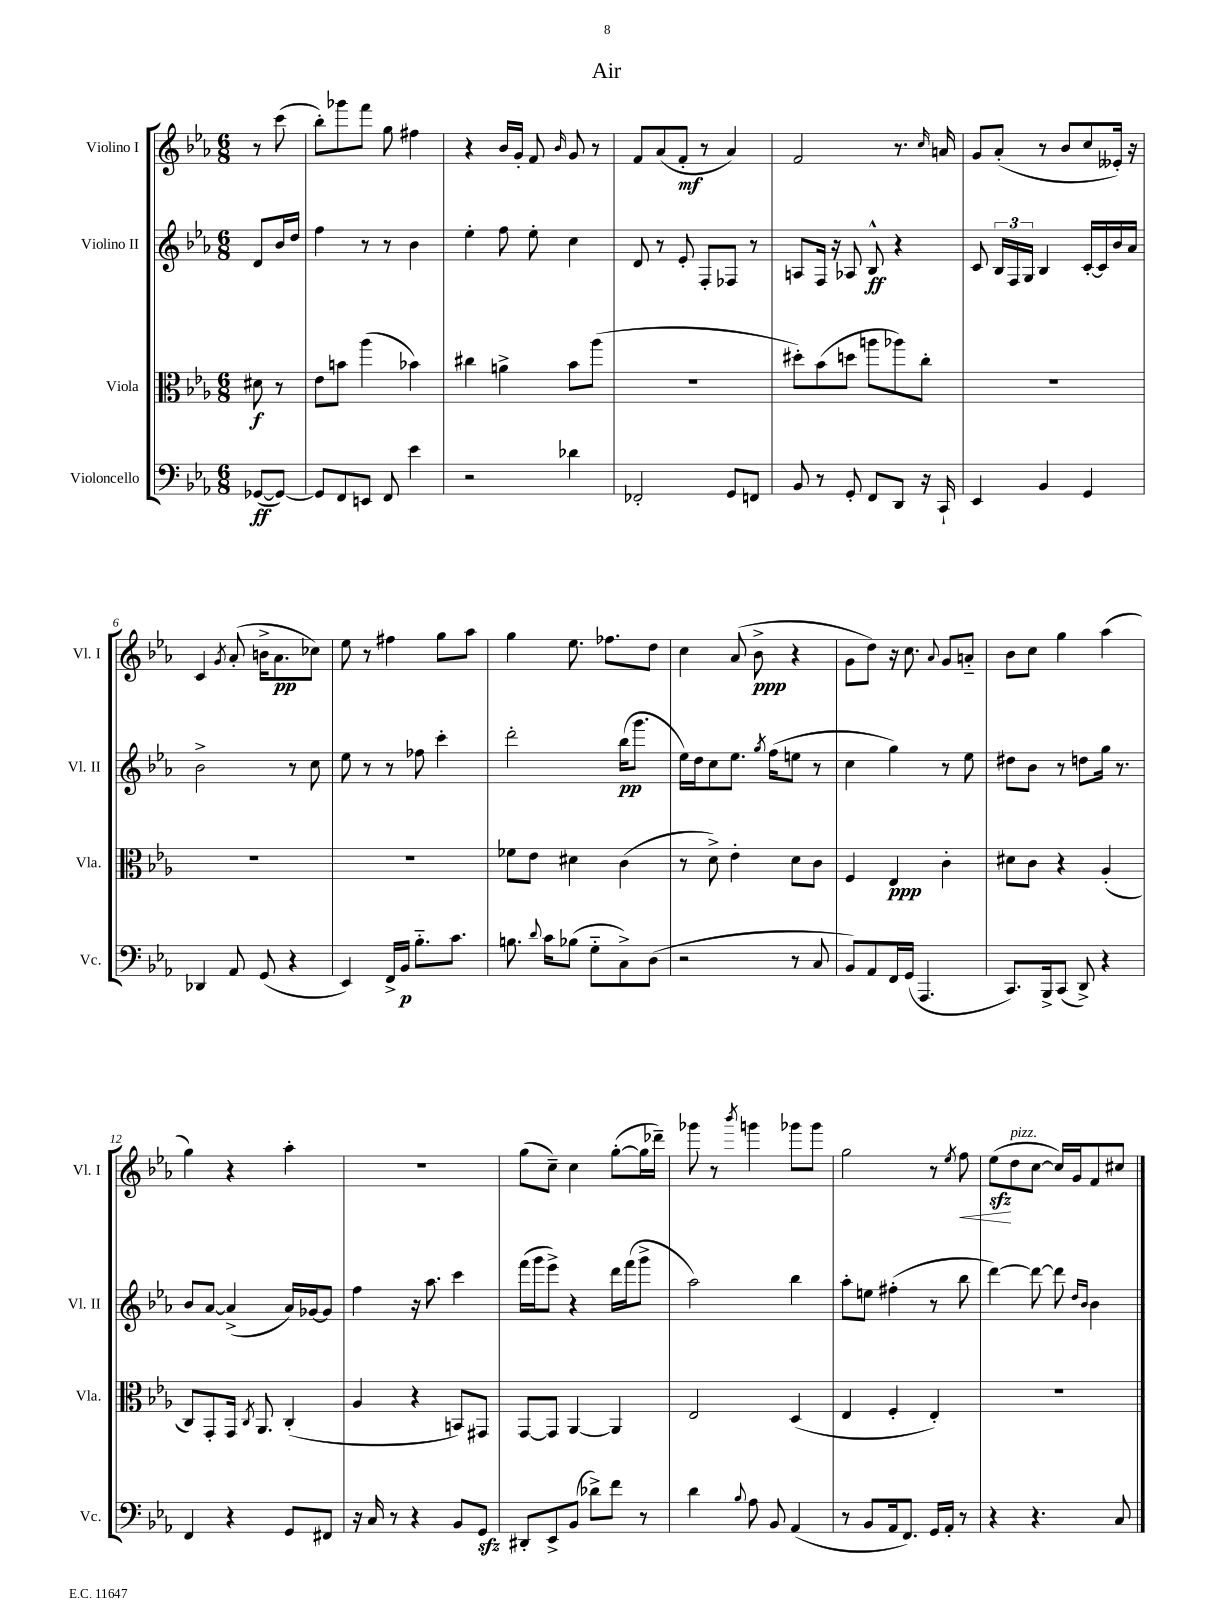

**kern	**kern	**kern	**kern
*staff4	*staff3	*staff2	*staff1
*clefF4	*clefC3	*clefG2	*clefG2
*k[b-e-a-]	*k[b-e-a-]	*k[b-e-a-]	*k[b-e-a-]
*M6/8	*M6/8	*M6/8	*M6/8
([8GG-/L	8d#\	8d/L	8r
8GG-/_J)	8r	16b-/L	(8ccc\
.	.	16dd/JJ	.
=	=	=	=
8GG-/]L	8e-\L	4ff\	8bb-'\L)
8FF/	8b\J	.	8ggg-\
8EE/J	(4aa-\	8r	8fff\J
8FF/	.	8r	8gg\
4e-\	4b-\)	4b-\	4ff#\
=	=	=	=
2r	4cc#\	4ee-'\	4r
.	4a^\	8ff\	16b-/LL
.	.	.	16g'/JJ
.	.	8ee-'\	8f/
.	.	.	16qqb-/
4d-\	8b-\L	4cc\	8g/
.	(8aa-\J	.	8r
=	=	=	=
2FF-'/	2.r	8d/	8f/L
.	.	8r	(8a-/
.	.	8e-'/	8f'/J
.	.	8F'/L	8r
8GG/L	.	8F-/J	4a-/)
8FF/J	.	8r	.
=	=	=	=
8BB-/	8dd#'\L)	8A/L	2f/
8r	(8b-\	16F/Jk	.
.	.	16r	.
8GG'/	8dd\J	8A-/	.
8FF/L	8aa\L	8B-^^/	.
8DD/J	8aa-\)	4r	8.r
16r	8cc'\J	.	.
.	.	.	16qqcc/
16CC`/	.	.	16a/
=	=	=	=
4EE-/	2.r	8c/	8g/L
.	.	24B-/LL	(8a-'/J
.	.	24F/	.
.	.	24G/JJ	.
4BB-/	.	4B-/	8r
.	.	.	8b-/L
4GG/	.	[16c'/LL	8cc/
.	.	16c/]	.
.	.	16b-/	16e--'/Jk)
.	.	16a-/JJ	16r
=	=	=	=
4DD-/	2.r	2b-^\	4c/
.	.	.	8qg/
8AA-/	.	.	(8a-'/
(8GG/	.	.	16b^\LK
.	.	.	8.a-\
4r	.	8r	.
.	.	8cc\	8cc-\J)
=	=	=	=
4EE-/)	2.r	8ee-\	8ee-\
.	.	8r	8r
16FF^/LL	.	8r	4ff#\
16BB-/JJ	.	.	.
8.B-'~\L	.	8ff-\	.
.	.	4ccc'\	8gg\L
8.c\J	.	.	.
.	.	.	8aa-\J
=	=	=	=
8.B\	8f-\L	2ddd'\	4gg\
.	8e-\J	.	.
8qqd/	.	.	.
16c\LK	.	.	.
(8B-\J	4d#\	.	8.ee-\
8G'~\L	.	.	.
.	.	.	8.ff-\L
8C^\)	(4c\	(16bb-\LK	.
.	.	8.ggg\J	.
(8D\J	.	.	8dd\J
=	=	=	=
2r	8r	16ee-\LL)	4cc\
.	.	16dd\J	.
.	8d^\)	8cc\	.
.	4e-'\	8.ee-\J	(8a-/
.	.	.	8b-^\
.	.	8qgg/	.
.	.	(16ff\LK	.
8r	8d\L	8ee\J	4r
8C/	8c\J	8r	.
=	=	=	=
8BB-/L)	4F/	4cc\	8g\L
8AA-/	.	.	8dd\J)
16FF/L	4E-/	4gg\)	16r
(16GG/JJ	.	.	8.cc\
4.AAA-/	.	.	.
.	.	.	8qqa-/
.	4c'\	8r	8g/L
.	.	8ee-\	8a'~/J
=	=	=	=
8.CC/L)	8d#\L	8dd#\L	8b-\L
.	8c\J	8b-\J	8cc\J
16BBB-^/k	.	.	.
(8CC/J	4r	8r	4gg\
8DD^/)	.	8dd\L	.
4r	(4A-'/	16gg\Jk	(4aa-\
.	.	8.r	.
=	=	=	=
4FF/	8C/L)	8b-/L	4gg\)
.	8GG'/	[8a-/J	.
4r	16GG/Jk	(4a-^/]	4r
.	8qC/	.	.
.	8.AA-/	.	.
8GG/L	(4C'/	16a-/LL)	4aa-'\
.	.	[16g-/J	.
8FF#/J	.	8g-/]J	.
=	=	=	=
16r	4A-/	4ff\	2.r
16C/	.	.	.
8r	.	.	.
4r	4r	16r	.
.	.	8.aa-\	.
8BB-/L	8BB/L)	4ccc\	.
8GG/J	8GG#/J	.	.
=	=	=	=
8DD#'/L	[8GG/L	(16fff\LL	(8gg\L
.	.	16ggg\J	.
8EE-^/	8GG/]J	8eee-^\J)	8cc~\J)
(8BB-/J	[4AA-/	4r	4cc\
8d-^\L)	.	.	.
8f\J	4AA-/]	16ddd\LL	([8gg'\L
.	.	(16fff\J	.
8r	.	8ggg^\J	16gg\]L
.	.	.	16ddd-~\JJ)
=	=	=	=
4d\	2E-/	2aa-\)	8ggg-\
.	.	.	8r
8qqB-/	.	.	8qbbb-/
8A-\	.	.	4ggg\
8BB-/	.	.	.
(4AA-/	(4D/	4bb-\	8ggg-\L
.	.	.	8ggg-\J
=	=	=	=
8r	4E-/	8aa-'\L	2gg\
8BB-/L	.	8ee\J	.
16AA-/k	4F'/	(4ff#'\	.
8.FF/J)	.	.	.
16GG/LL	4E-'/)	8r	8r
16AA-'/JJ	.	.	.
.	.	.	8qee-/
8r	.	8bb-\	8ff\
=	=	=	=
4r	2.r	[4ddd\)	(8ee-\L
.	.	.	8dd\
4.r	.	8ddd\_	[8cc\J
.	.	8ddd\]	16cc/]LL)
.	.	.	16g/J
.	.	16qqdd/LL	.
.	.	16qqb-/JJ	.
.	.	4b-\	8f/
8C/	.	.	8cc#/J
==	==	==	==
*-	*-	*-	*-
